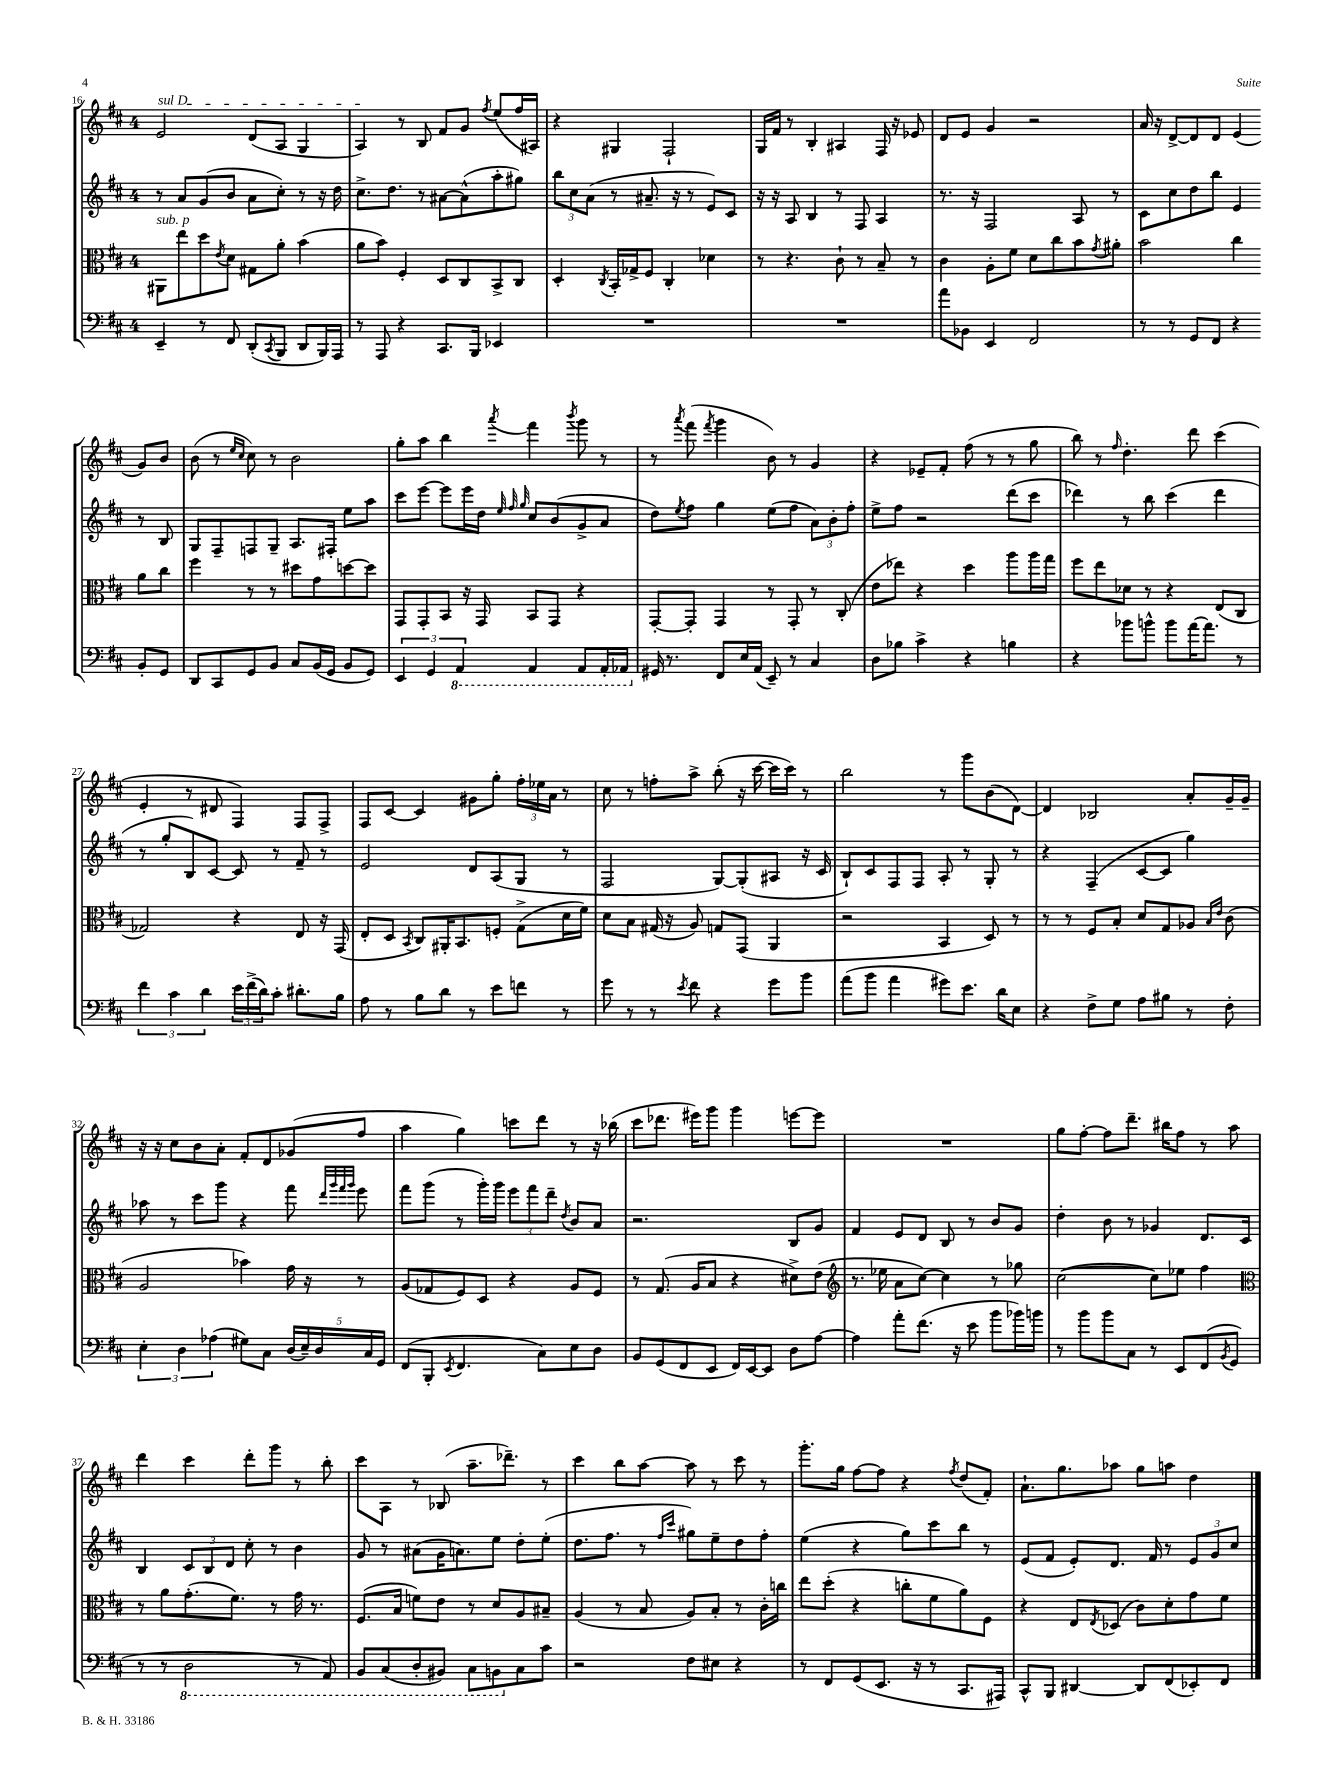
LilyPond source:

<<
\new StaffGroup <<
\new Staff = "s0" {
    \clef treble \key d \major \once \override Staff.TimeSignature.style = #'single-digit \time 4/4
    \once \override TextSpanner.bound-details.left.text = \markup { \italic "sul D" } e'2\startTextSpan d'8( a8 g4 |
    a4\stopTextSpan) r8 b8 fis'8 g'8 \acciaccatura { fis''8 } e''8( fis''16 ais16) |
    r4 gis4 fis2-! |
    g16 fis'16 r8 b4-. ais4 fis16 r16 ees'8 |
    d'8 e'8 g'4 r2 |
    a'16 r16 d'8~-> d'8 d'8 e'4( g'8) b'8 |
    b'8( r8 \grace { e''16 cis''16 } cis''8) r8 b'2 |
    g''8-. a''8 b''4 \acciaccatura { a'''8 } fis'''4 \acciaccatura { b'''8 } g'''8 r8 |
    r8 \acciaccatura { a'''8 } fis'''8( \acciaccatura { fis'''8 } g'''4 b'8) r8 g'4 |
    r4 ees'8-- fis'8-. fis''8( r8 r8 g''8 |
    b''8) r8 \grace { fis''16 } d''4.-. d'''8 cis'''4( |
    e'4-. r8 dis'8 fis4) fis8 fis8-> |
    fis8 cis'8~ cis'4 gis'8 g''8-. \tuplet 3/2 { fis''16-. ees''16 a'16 } r8 |
    cis''8 r8 f''8-. a''8-> b''8-.( r16 cis'''16~ cis'''16 cis'''16) r8 |
    b''2 r8 g'''8 b'8( d'8~) |
    d'4 bes2 a'8-. g'16-- g'16-- |
    r16 r16 cis''8 b'8 a'8-. fis'8-. d'8 ges'8( fis''8 |
    a''4 g''4) c'''8 d'''8 r8 r16 bes''16( |
    cis'''8 des'''8. eis'''16) g'''8 g'''4 e'''8~ e'''8 |
    R1 |
    g''8 fis''8~-. fis''8 d'''8.-- bis''16 fis''8 r8 a''8 |
    d'''4 cis'''4 d'''8-. g'''8 r8 b''8-. |
    cis'''8 a8 r8 bes8( a''8.-- des'''8.--) r8 |
    cis'''4 b''8 a''8~ a''8 r8 cis'''8 r8 |
    g'''8.-. g''16 fis''8~ fis''8 r4 \acciaccatura { fis''8 } d''8( fis'8-.) |
    a'8.-! g''8. aes''8 g''8 a''8 d''4 \bar "|." |
}
\new Staff = "s1" {
    \clef treble \key d \major \once \override Staff.TimeSignature.style = #'single-digit \time 4/4
    r8 a'8 g'8( b'8 a'8 cis''8-.) r8 r16 d''16 |
    cis''8.-> d''8. r8 ais'8~ ais'8-^( a''8-. gis''8) |
    \tuplet 3/2 { b''8 cis''8 a'8( } r8 ais'8.-- r16 r8 e'8) cis'8 |
    r16 r16 a8 b4 r8 fis8 a4 |
    r8. r16 fis2 a8 r8 |
    cis'8 cis''8 d''8 b''8 e'4 r8 b8 |
    g8 fis8-- f8 g8-- a8. fis16-. e''8 a''8 |
    cis'''8 e'''8~ e'''8 e'''16 d''16 \grace { e''32 fis''32 g''32 } cis''8 b'8( g'8-> a'8 |
    d''8) \acciaccatura { e''8 } fis''8 g''4 e''8( fis''8 \tuplet 3/2 { a'8) b'8-. fis''8-. } |
    e''8-> fis''8 r2 d'''8( cis'''8 |
    des'''4) r8 b''8 cis'''4( des'''4 |
    r8 g''8-. b8) cis'8~ cis'8 r8 fis'8-- r8 |
    e'2 d'8 a8( g8 r8 |
    fis2 g8~) g8-.( ais8 r16 cis'16 |
    b8-!) cis'8 fis8 fis8 a8-. r8 g8-. r8 |
    r4 fis4--( cis'8~ cis'8 g''4) |
    aes''8 r8 cis'''8 g'''8 r4 fis'''8 \grace { d'''32 g'''32 fis'''32 g'''32 } e'''8 |
    fis'''8 g'''8( r8 g'''16-.) g'''16 \tuplet 3/2 { e'''8 fis'''8 d'''8-- } \acciaccatura { d''8 } b'8 a'8 |
    r2. b8 g'8 |
    fis'4 e'8 d'8 b8 r8 b'8 g'8 |
    d''4-. b'8 r8 ges'4 d'8. cis'16 |
    b4 \tuplet 3/2 { cis'8 b8 d'8 } cis''8-. r8 b'4 |
    g'8 r8 ais'8( g'16 a'8.) e''8 d''8-. e''8-.( |
    d''8. fis''8. r8 \grace { fis''16 cis'''16 } gis''8) e''8-- d''8 fis''8-. |
    e''4( r4 g''8) cis'''8 b''8 r8 |
    e'8( fis'8 e'8-.) d'8. fis'16 r8 \tuplet 3/2 { e'8 g'8 cis''8 } \bar "|." |
}
\new Staff = "s2" {
    \clef alto \key d \major \once \override Staff.TimeSignature.style = #'single-digit \time 4/4
    ais,8^\markup { \italic "sub. p" } e''8 d''8 \acciaccatura { e'8 } d'8 gis8 a'8-. b'4( |
    a'8 b'8) fis4-. d8 cis8 b,8-> cis8 |
    d4-. \acciaccatura { cis8 } b,16-. ges16-> fis8 cis4-. des'4 |
    r8 r4. cis'8-! r8 b8-- r8 |
    cis'4 a8-. fis'8 d'8 cis''8 b'8 \acciaccatura { g'8 } ais'8-. |
    b'2 cis''4 a'8 cis''8 |
    fis''4 r8 r8 dis''8 g'8 d''8~ d''8 |
    g,8 g,8-. b,8 r16 g,16 b,8 g,8 r4 |
    g,8~-. g,8-. g,4 r8 g,8-. r8 cis8-.( |
    e'8 ees''8) r4 d''4 a''8 a''16 g''16 |
    fis''8 e''8 des'8 r8 r4 e8( cis8 |
    ges2) r4 e8 r16 g,16( |
    e8-. d8 \acciaccatura { b,8 } cis8) ais,16-. b,8. f8-. g8->( d'16 fis'16) |
    d'8 b8 gis16( r16 a8) g8 g,8( a,4 |
    r2 b,4 d8) r8 |
    r8 r8 fis8 b8-. d'8 g8 aes8 \grace { b16 e'16 } cis'8( |
    a2 bes'4) g'16 r16 r8 |
    a8( ges8 fis8) d8 r4 a8 fis8 |
    r8 g8.( a16 b8 r4 dis'8->) e'8( |
    \clef treble r8. ees''16 a'8 cis''8~) cis''4 r8 ges''8 |
    cis''2~( cis''8) ees''8 fis''4 |
    \clef alto r8 a'8 g'8.-.( fis'8.) r8 g'16 r8. |
    fis8.( b16 f'8) e'8 r8 d'8 a8 bis8-- |
    a4( r8 b8 a8) b8-. r8 cis'16-. c''16 |
    e''8 d''8-.( r4 c''8-. fis'8 a'8) fis8 |
    r4 e8 \acciaccatura { e8 } des8( cis'8) d'8-. g'8 fis'8 \bar "|." |
}
\new Staff = "s3" {
    \clef bass \key d \major \once \override Staff.TimeSignature.style = #'single-digit \time 4/4
    e,4-- r8 fis,8 d,8-.( \acciaccatura { cis,8 } b,,8 d,8 b,,16) a,,16 |
    r8 a,,8 r4 cis,8. b,,16 ees,4 |
    R1 |
    R1 |
    a'8 bes,8 e,4 fis,2 |
    r8 r8 g,8 fis,8 r4 b,8-. g,8 |
    d,8 cis,8 g,8 b,8 cis8 b,16( g,16 b,8 g,8) |
    \tuplet 3/2 { e,4 g,4 \ottava #-1 a,,4 } a,,4 a,,8 a,,16-. aes,,16 \ottava #0 |
    gis,16 r8. fis,8 e16 a,16( e,8--) r8 cis4 |
    d8 bes8 cis'4-> r4 b4 |
    r4 bes'8 b'8-^ b'8 a'16~ a'8. r8 |
    \tuplet 3/2 { fis'4 cis'4 d'4 } \tuplet 3/2 { e'16 fis'16->( d'16) } cis'8-. dis'8.-. b16 |
    a8 r8 b8 d'8 r8 e'8 f'8 r8 |
    g'8 r8 r8 \acciaccatura { e'8 } fis'8 r4 g'8 b'8 |
    a'8( b'8 a'4 gis'8) e'8. d'16 e8 |
    r4 fis8-> g8 a8 bis8 r8 fis8-. |
    \tuplet 3/2 { e4-. d4 aes4( } gis8) cis8 \tuplet 5/4 { d16( e16--) d16 cis16 g,16 } |
    fis,8( b,,8-. \acciaccatura { e,8 } fis,4. cis8) e8 d8 |
    b,8 g,8( fis,8 e,8 fis,16) e,16~ e,8 d8 a8~ |
    a4 a'8-. fis'8.( r16 e'8 b'8 bes'16) b'16 |
    r8 b'8 b'8 cis8 r8 e,8 fis,8( \acciaccatura { b,8 } g,8 |
    r8 r8 \ottava #-1 d,2 r8 a,,8) |
    b,,8 cis,8( d,8-. bis,,8) cis,8 b,,8 \ottava #0 cis8 cis'8 |
    r2 fis8 eis8 r4 |
    r8 fis,8 g,8( e,8. r16 r8 cis,8. ais,,16) |
    cis,8-^ b,,8 dis,4~ dis,8 fis,8( ees,8-.) fis,8 \bar "|." |
}
>>
>>
\layout { \context { \Score currentBarNumber = #16 } }
